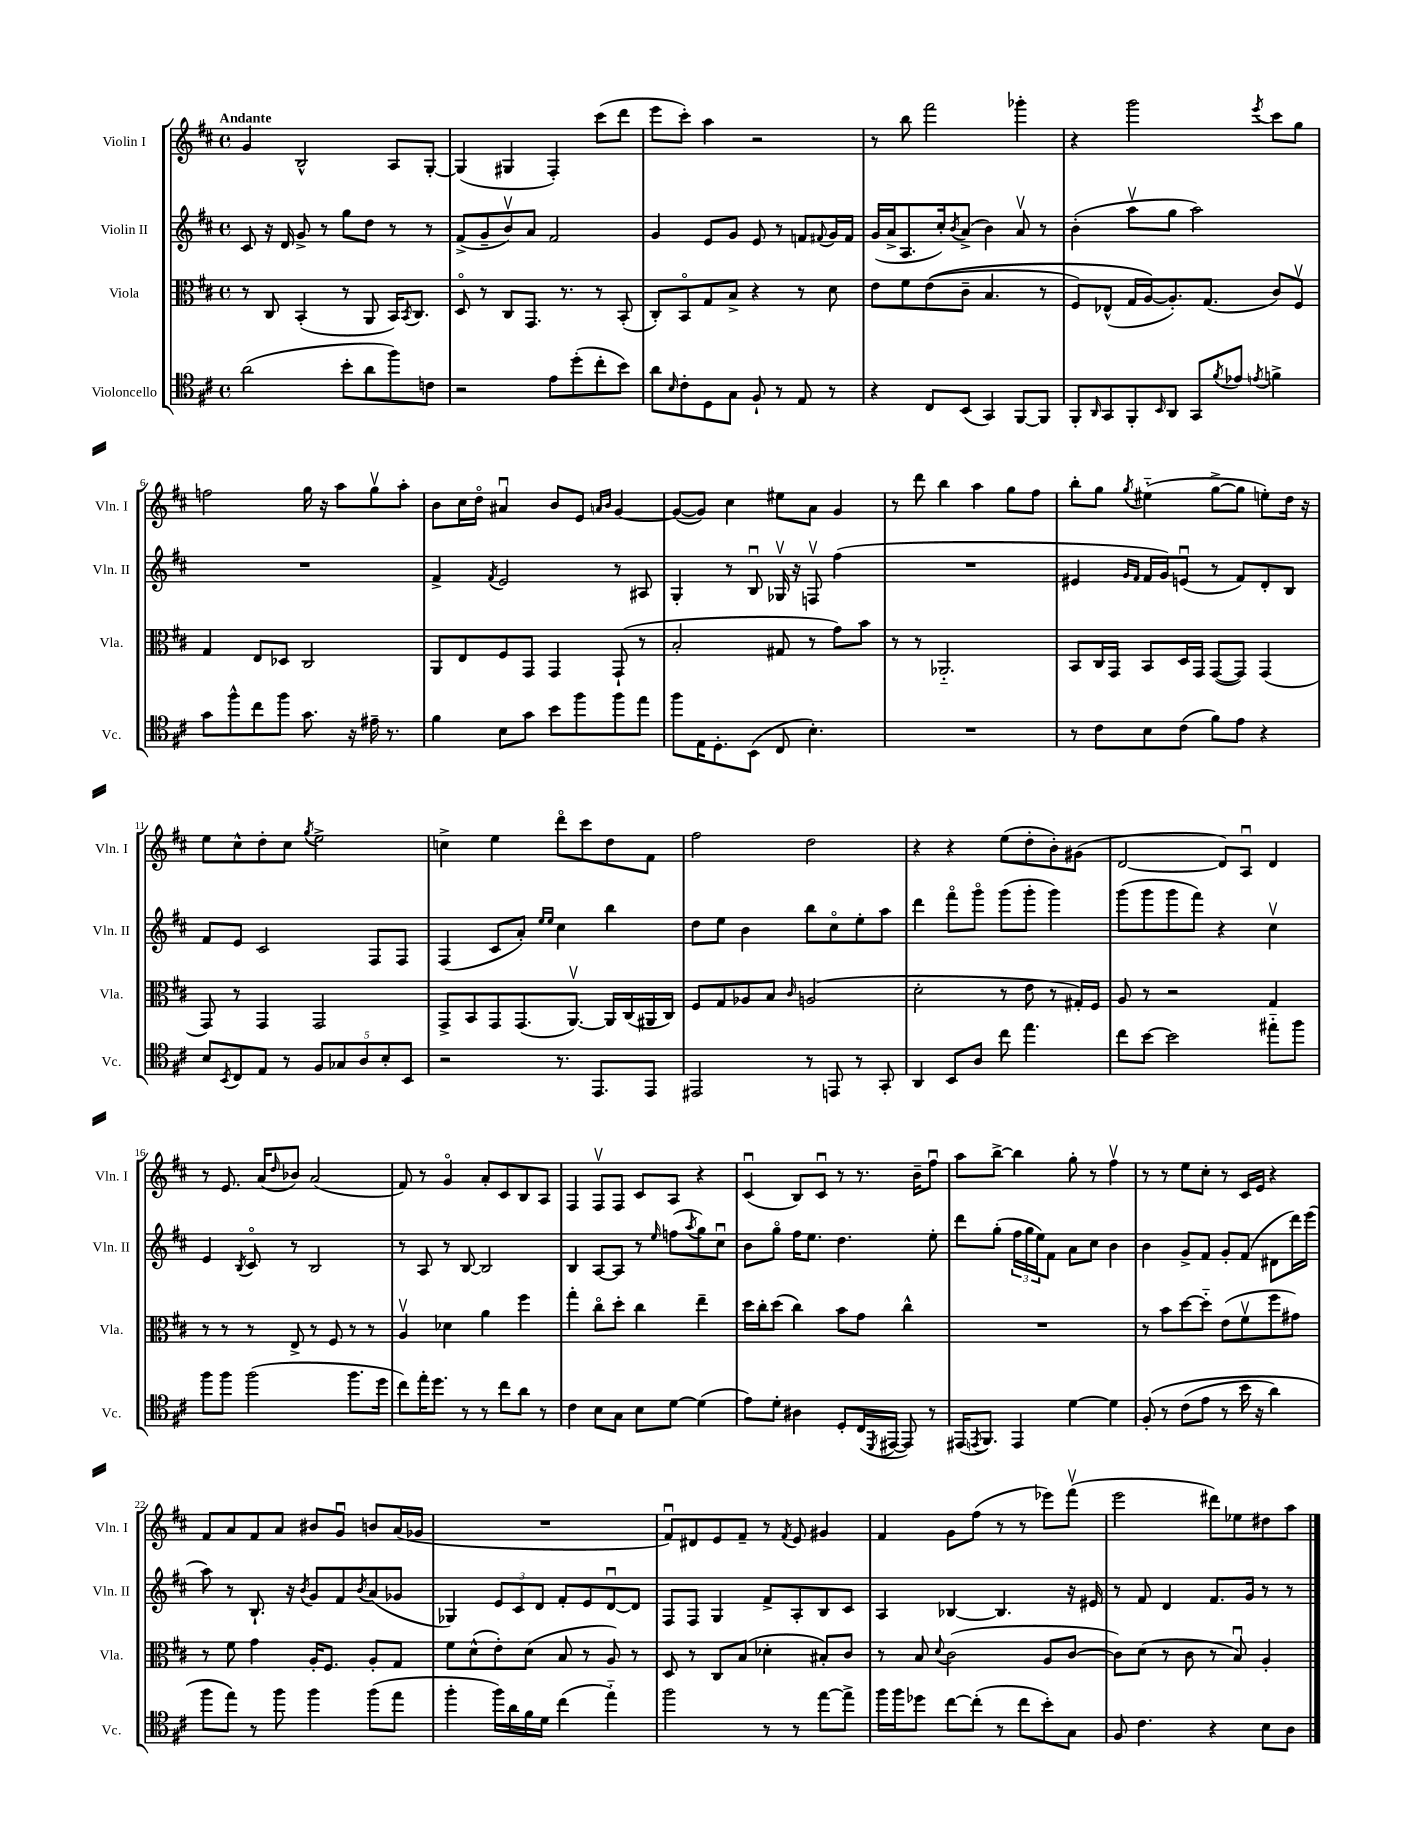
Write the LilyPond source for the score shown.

<<
\new StaffGroup <<
\new Staff = "s0" \with { instrumentName = "Violin I" shortInstrumentName = "Vln. I" } {
    \clef treble \key d \major \defaultTimeSignature \time 4/4 \tempo "Andante"
    g'4 b2-^ a8 g8~-. |
    g4( gis4 fis4-.) cis'''8( d'''8 |
    e'''8 cis'''8-.) a''4 r2 |
    r8 b''8 fis'''2 ges'''4-. |
    r4 g'''2 \acciaccatura { e'''8 } cis'''8 g''8 |
    f''2 g''16 r16 a''8 g''8\upbow a''8-. |
    b'8 cis''16 d''16\flageolet ais'4\downbow b'8 e'8 \grace { a'16 b'16 } g'4~ |
    g'8~( g'8) cis''4 eis''8 a'8 g'4 |
    r8 d'''8 b''4 a''4 g''8 fis''8 |
    b''8-. g''8 \acciaccatura { g''8 } eis''4-_( g''8~-> g''8 e''8-.) d''16 r16 |
    e''8 cis''8-^ d''8-. cis''8 \acciaccatura { g''8 } e''2-> |
    c''4-> e''4 d'''8\flageolet cis'''8 d''8 fis'8 |
    fis''2 d''2 |
    r4 r4 e''8( d''8-. b'8-.) gis'8( |
    d'2~ d'8) a8\downbow d'4 |
    r8 e'8. a'16( \grace { d''16 } bes'8) a'2( |
    fis'8) r8 g'4\flageolet a'8-. cis'8 b8 a8 |
    fis4 fis8\upbow fis8 cis'8 a8 r4 |
    cis'4\downbow( b8) cis'8\downbow r8 r8. b'16-- fis''8\downbow |
    a''8 b''8~-> b''4 g''8-. r8 fis''4\upbow |
    r8 r8 e''8 cis''8-. r8 cis'16 e'16 r4 |
    fis'8 a'8 fis'8 a'8 bis'8 g'8\downbow b'8 a'16( ges'16 |
    R1 |
    fis'8\downbow) dis'8 e'8 fis'8-- r8 \acciaccatura { fis'8 } e'8 gis'4 |
    fis'4 g'8 fis''8( r8 r8 ees'''8) fis'''8\upbow( |
    e'''2 dis'''8) ees''8 dis''8 a''8 \bar "|." |
}
\new Staff = "s1" \with { instrumentName = "Violin II" shortInstrumentName = "Vln. II" } {
    \clef treble \key d \major \defaultTimeSignature \time 4/4
    cis'8 r16 d'16 g'8-> r8 g''8 d''8 r8 r8 |
    fis'8->( g'8-- b'8\upbow) a'8 fis'2 |
    g'4 e'8 g'8 e'8 r8 f'8 \appoggiatura { fis'8 } g'16 fis'16 |
    g'16( a'16-> a8. cis''16-.) \acciaccatura { b'8 } a'8->( b'4) a'8\upbow r8 |
    b'4-.( a''8\upbow g''8 a''2) |
    R1 |
    fis'4-> \acciaccatura { fis'8 } e'2 r8 ais8 |
    g4-. r8 b8\downbow ges16\upbow r16 f8\upbow fis''4( |
    R1 |
    eis'4 \grace { g'16 fis'16 } fis'16 g'16) e'8\downbow( r8 fis'8) d'8-. b8 |
    fis'8 e'8 cis'2 fis8 fis8 |
    fis4( cis'8 a'8-.) \grace { e''16 e''16 } cis''4 b''4 |
    d''8 e''8 b'4 b''8 cis''8\flageolet e''8-. a''8 |
    d'''4 fis'''8\flageolet g'''8\flageolet g'''8( g'''8-. g'''4) |
    g'''8( g'''8 g'''8 fis'''8) r4 cis''4\upbow |
    e'4 \acciaccatura { b8 } cis'8\flageolet r8 b2 |
    r8 a8 r8 b8~ b2 |
    b4 a8~ a8 r8 \grace { e''16 } f''8( \acciaccatura { a''8 } g''8) cis''8\downbow |
    b'8 g''8\flageolet fis''16 e''8. d''4. e''8-. |
    d'''8 g''8-.( \tuplet 3/2 { fis''16 g''16 e''16) } fis'8 a'8 cis''8 b'4 |
    b'4 g'8-> fis'8 g'8-. fis'8( dis'8 d'''16) e'''16( |
    a''8) r8 b8.-! r16 \acciaccatura { b'8 } g'8 fis'8 \acciaccatura { b'8 } a'8( ges'8 |
    ges4) \tuplet 3/2 { e'8 cis'8 d'8 } fis'8-. e'8 d'8~\downbow d'8 |
    fis8 fis8 g4 fis'8-> a8-. b8 cis'8 |
    a4 bes4~ bes4. r16 eis'16 |
    r8 fis'8 d'4 fis'8. g'16 r8 r8 \bar "|." |
}
\new Staff = "s2" \with { instrumentName = "Viola" shortInstrumentName = "Vla." } {
    \clef alto \key d \major \defaultTimeSignature \time 4/4
    r8 cis8 b,4-.( r8 a,8 b,16) \acciaccatura { b,8 } cis8. |
    d8\flageolet r8 cis8 g,8. r8. r8 b,8-.( |
    cis8-.) b,8\flageolet g8 b8-> r4 r8 d'8 |
    e'8 fis'8 e'8(\( cis'8-- b4. r8 |
    fis8) ees8-^( g16 a16~\) a8.-.) g8.( cis'8) fis8\upbow |
    g4 e8 des8 cis2 |
    a,8 e8 fis8 g,8 g,4 g,8-!( r8 |
    b2-. gis8 r8 g'8) b'8 |
    r8 r8 aes,2.-_ |
    b,8 cis16 g,16 b,8 d16 g,16 g,8~( g,8) g,4( |
    g,8) r8 g,4 g,2 |
    g,8-> b,8 g,8 g,8.( a,8.~\upbow) a,16 cis16( ais,16 cis16) |
    fis8 g8 aes8 b8 \grace { cis'16 } a2( |
    d'2-. r8 e'8 r8 gis16-.) fis16 |
    a8 r8 r2 g4 |
    r8 r8 r8 e8-> r8 fis8 r8 r8 |
    a4\upbow des'4 a'4 fis''4 |
    g''4-. cis''8\flageolet d''8-. cis''4 e''4-- |
    d''16 cis''16-. d''8( cis''4) b'8 g'8 cis''4-^ |
    R1 |
    r8 b'8 d''8~ d''8-_ e'8( fis'8\upbow fis''8 gis'8) |
    r8 fis'8 g'4 a16-. fis8. a8-. g8 |
    fis'8 d'8-^( e'8-.) d'8( b8 r8 a8) r8 |
    d8 r8 cis8 b8( des'4-. bis8-.) cis'8 |
    r8 b8 \appoggiatura { d'8 } cis'2( a8 cis'8~ |
    cis'8) d'8( r8 cis'8 r8 b8\downbow) a4-. \bar "|." |
}
\new Staff = "s3" \with { instrumentName = "Violoncello" shortInstrumentName = "Vc." } {
    \clef tenor \key d \major \defaultTimeSignature \time 4/4
    a'2( b'8-. a'8 fis''8) c'8 |
    r2 e'8 d''8-.( cis''8-. b'8) |
    a'8 \grace { b16 } cis'8-. d8 g8 fis8-! r8 e8 r8 |
    r4 cis8 b,8( g,4) fis,8~ fis,8 |
    fis,8-. \grace { a,16 } g,8 fis,8-. \grace { b,16 } a,8 g,8 \acciaccatura { fis'8 } ees'8 \acciaccatura { e'8 } f'4-> |
    g'8 fis''8-^ cis''8 fis''8 g'8. r16 eis'16-- r8. |
    fis'4 b8 g'8 b'8 fis''8 fis''8 e''8 |
    fis''8 e16 d8.-. b,8( cis8 b4.-.) |
    R1 |
    r8 cis'8 b8 cis'8( fis'8) e'8 r4 |
    b8 \acciaccatura { b,8 } cis8 e8 r8 \tuplet 5/4 { fis8 ges8 a8 b8-. b,8 } |
    r2 r8. e,8. e,8 |
    eis,2 r8 e,8 r8 g,8-. |
    a,4 b,8 a8 cis''8 e''4. |
    cis''8 b'8~ b'2 eis''8-_ fis''8 |
    fis''8 fis''8 fis''2( fis''8. d''16 |
    cis''8) e''16-. d''8. r8 r8 cis''8 a'8 r8 |
    cis'4 b8 g8 b8 d'8~ d'4( |
    e'8) d'8-. ais4 d8-. cis16( \acciaccatura { d,8 } eis,16~ eis,8) r8 |
    eis,16( \acciaccatura { e,8 } fis,8.) e,4 d'4~ d'4 |
    fis8-.\( r8 cis'8( e'8 r8 b'16 r16 a'4) |
    fis''8 e''8\) r8 fis''8 fis''4 fis''8( e''8 |
    fis''4-. fis''16) a'16 fis'16 d'16 cis''4( e''4-_) |
    fis''2 r8 r8 e''8~ e''8-> |
    fis''16 fis''16 des''8 cis''8~ cis''8-.( r8 cis''8 b'8-.) g8 |
    fis8 cis'4. r4 b8 a8 \bar "|." |
}
>>
>>
